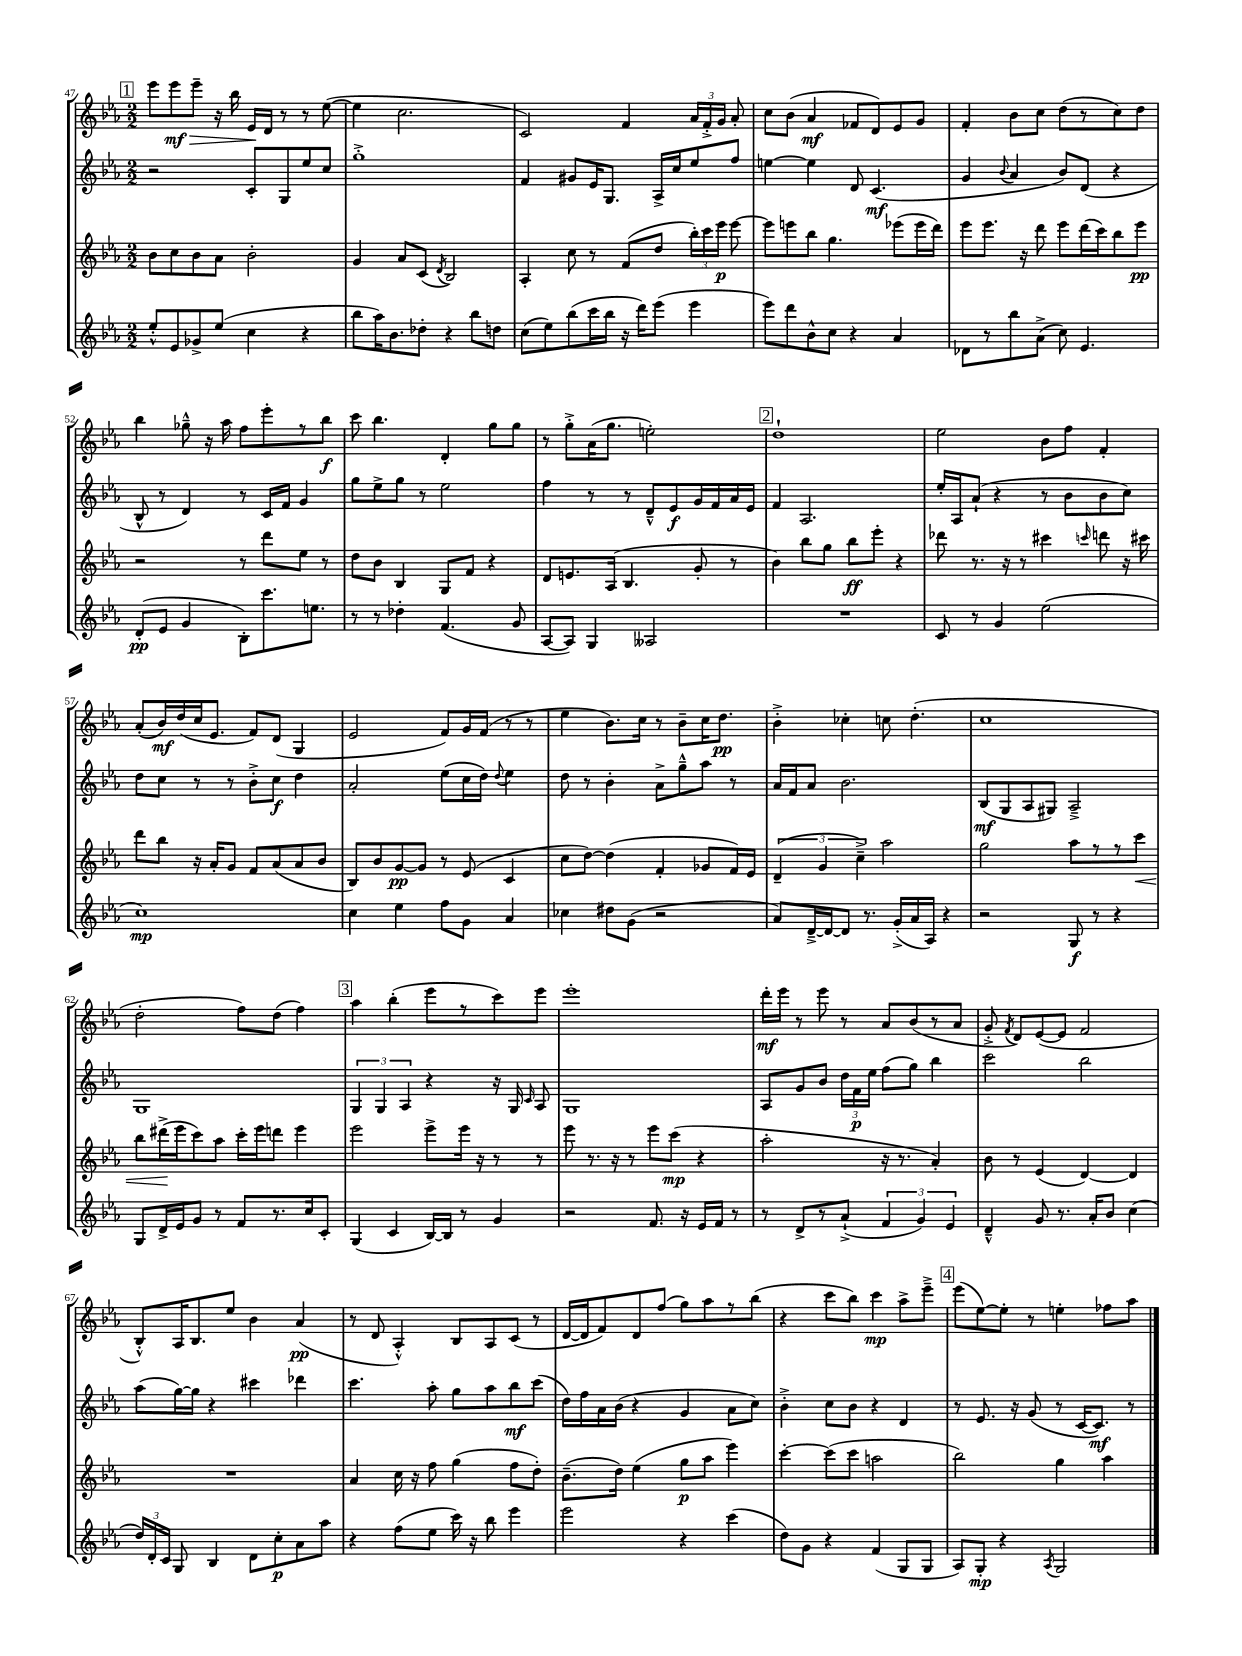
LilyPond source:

<<
\new StaffGroup <<
\new Staff = "s0" {
    \clef treble \key ees \major \numericTimeSignature \time 2/2
    \autoBeamOff \mark \markup { \box "1" } ees'''8[ ees'''8\mf\> ees'''8]-- r16 bes''16 ees'16[\! d'16] r8 r8 ees''8~( |
    ees''4 c''2. |
    c'2) f'4 \tuplet 3/2 { aes'16[ f'16-.-> g'16] } aes'8-. |
    c''8[ bes'8]( aes'4\mf fes'8[ d'8) ees'8 g'8] |
    f'4-. bes'8[ c''8] d''8[( r8 c''8) d''8] |
    bes''4 ges''8---^ r16 aes''16 f''8[ ees'''8-. r8 bes''8]\f |
    c'''8 bes''4. d'4-. g''8[ g''8] |
    r8 g''8[-.-> aes'16( g''8.] e''2-.) |
    \mark \markup { \box "2" } d''1-! |
    ees''2 bes'8[ f''8] f'4-. |
    aes'8[-.( bes'16\mf) d''16( c''16 ees'8.] f'8[) d'8]( g4 |
    ees'2 f'8[) g'16 f'16]( r8 r8 |
    ees''4 bes'8.[) c''16] r8 bes'8[-- c''16 d''8.]\pp |
    bes'4-.-> ces''4-. c''8 d''4.-.( |
    c''1 |
    d''2-. f''8[) d''8]( f''4) |
    \mark \markup { \box "3" } aes''4 bes''4-.( ees'''8[ r8 c'''8) ees'''8] |
    ees'''1-. |
    d'''16[-.\mf ees'''16] r8 ees'''8 r8 aes'8[ bes'8( r8 aes'8] |
    g'8-.-> \acciaccatura { f'8 } d'8[) ees'8~( ees'8] f'2 |
    bes8[-.-^) aes16 bes8. ees''8] bes'4 aes'4\pp( |
    r8 d'8 aes4-.-^) bes8[ aes8 c'8]( r8 |
    d'16[~ d'16 f'8) d'8 f''8]( g''8[) aes''8 r8 bes''8]( |
    r4 c'''8[ bes''8]) c'''4\mp aes''8[-> ees'''8]---> |
    \mark \markup { \box "4" } ees'''8[( ees''8~) ees''8]-. r8 e''4-. fes''8[ aes''8] \bar "|." |
}
\new Staff = "s1" {
    \clef treble \key ees \major \numericTimeSignature \time 2/2
    \autoBeamOff \mark \markup { \box "1" } r2 c'8[-. g8 ees''8 c''8] |
    g''1-.-> |
    f'4 gis'8[ ees'16 g8.] aes16[-> c''16 ees''8 f''8] |
    e''4~ e''4 d'8 c'4.\mf( |
    g'4 \appoggiatura { bes'8 } aes'4 bes'8[) d'8]( r4 |
    bes8-^ r8 d'4) r8 c'16[ f'16] g'4 |
    g''8[ ees''8-> g''8] r8 ees''2 |
    f''4 r8 r8 d'8[---^ ees'8\f g'16 f'16 aes'16 ees'16] |
    \mark \markup { \box "2" } f'4 aes2. |
    ees''16[-. aes16 aes'8]-!( r4 r8 bes'8[ bes'8 c''8]) |
    d''8[ c''8] r8 r8 bes'8[-.-> c''8]\f d''4 |
    aes'2-. ees''8[( c''16 d''16]) \appoggiatura { d''8 } ees''4 |
    d''8 r8 bes'4-. aes'8[-> g''8---^ aes''8] r8 |
    aes'16[ f'16 aes'8] bes'2. |
    bes8[\mf( g8 aes8 gis8]) aes2---> |
    g1 |
    \mark \markup { \box "3" } \tuplet 3/2 { g4 g4 aes4 } r4 r16 g16 \grace { c'16 } aes8 |
    g1 |
    aes8[ g'8 bes'8] \tuplet 3/2 { d''16[ f'16\p ees''16] } f''8[( g''8]) bes''4 |
    c'''2 bes''2 |
    aes''8[( g''16~) g''16] r4 cis'''4 des'''4 |
    c'''4. aes''8-. g''8[ aes''8 bes''8\mf c'''8]( |
    d''16[) f''16 aes'16 bes'16]( r4 g'4 aes'8[ c''8]) |
    bes'4-.-> c''8[ bes'8] r4 d'4 |
    \mark \markup { \box "4" } r8 ees'8. r16 g'8( r8 c'16[~ c'8.]\mf) r8 \bar "|." |
}
\new Staff = "s2" {
    \clef treble \key ees \major \numericTimeSignature \time 2/2
    \autoBeamOff \mark \markup { \box "1" } bes'8[ c''8 bes'8 aes'8] bes'2-. |
    g'4 aes'8[ c'8]( \acciaccatura { d'8 } bes2) |
    aes4-. c''8 r8 f'8[( d''8] \tuplet 3/2 { bes''16[-.) c'''16 ees'''16]\p } ees'''8~ |
    ees'''8[ e'''8 bes''8] g''4. ees'''8[( ees'''16 d'''16]) |
    ees'''8[ ees'''8.] r16 d'''8 ees'''8[ d'''16( c'''16) bes''8 ees'''8]\pp |
    r2 r8 d'''8[ ees''8] r8 |
    d''8[ bes'8] bes4 g8[ f'8] r4 |
    d'8[ e'8. aes16]( bes4. g'8-. r8 |
    \mark \markup { \box "2" } bes'4) bes''8[ g''8] bes''8[\ff ees'''8]-. r4 |
    des'''8 r8. r16 r8 cis'''4 \grace { c'''16 } d'''8 r16 cis'''16 |
    d'''8[ bes''8] r16 aes'16[-. g'8] f'8[ aes'8( aes'8 bes'8] |
    bes8[) bes'8 g'8~\pp g'8] r8 ees'8( c'4 |
    c''8[ d''8]~) d''4( f'4-. ges'8[ f'16) ees'16] |
    \tuplet 3/2 { d'4--( g'4 c''4--->) } aes''2 |
    g''2 aes''8[ r8 r8 c'''8]\< |
    bes''8[ dis'''16->\!( ees'''16 c'''8) aes''8] c'''16[-. ees'''16 d'''8] ees'''4 |
    \mark \markup { \box "3" } ees'''2 ees'''8[-> ees'''16] r16 r8 r8 |
    ees'''8 r8. r16 r8 ees'''8[ c'''8]\mp( r4 |
    aes''2-. r16 r8. aes'4-.) |
    bes'8 r8 ees'4( d'4~) d'4 |
    R1 |
    aes'4 c''16 r16 f''8 g''4( f''8[ d''8]-.) |
    bes'8.[--( d''16]) ees''4( g''8[\p aes''8] ees'''4) |
    c'''4~-. c'''8[( c'''8] a''2 |
    \mark \markup { \box "4" } bes''2) g''4 aes''4 \bar "|." |
}
\new Staff = "s3" {
    \clef treble \key ees \major \numericTimeSignature \time 2/2
    \autoBeamOff \mark \markup { \box "1" } ees''8[-.-^ ees'8 ges'8-> ees''8]( c''4 r4 |
    bes''8[ aes''16) bes'8. des''8]-. r4 bes''8[ d''8] |
    c''8[( ees''8) bes''8( c'''16 bes''16] r16 d'''16[) ees'''8]( ees'''4 |
    ees'''8[) d'''8 bes'8-^ c''8] r4 aes'4 |
    des'8[ r8 bes''8 aes'8]->( c''8) ees'4. |
    d'8[-.\pp( ees'8] g'4 bes8[-.) c'''8. e''8.] |
    r8 r8 des''4-. f'4.( g'8 |
    aes8[~ aes8]) g4 aeses2 |
    \mark \markup { \box "2" } R1 |
    c'8 r8 g'4 ees''2( |
    c''1\mp) |
    c''4 ees''4 f''8[ g'8] aes'4 |
    ces''4 dis''8[ g'8]( r2 |
    aes'8[) d'16~---> d'16~ d'8] r8. g'16[-.->( aes'16 aes16]) r4 |
    r2 g8\f r8 r4 |
    g8[ d'16-> ees'16 g'8] r8 f'8[ r8. c''16 c'8]-. |
    \mark \markup { \box "3" } g4( c'4 bes16[~) bes16] r8 g'4 |
    r2 f'8. r16 ees'16[ f'16] r8 |
    r8 d'8[-> r8 aes'8]-!->( \tuplet 3/2 { f'4 g'4) ees'4 } |
    d'4---^ g'8 r8. aes'16[-. bes'8] c''4( |
    \tuplet 3/2 { d''16[) d'16-. c'16] } g8 bes4 d'8[ c''8-.\p aes'8 aes''8] |
    r4 f''8[( ees''8] c'''16) r16 bes''8 ees'''4 |
    ees'''2 r4 c'''4( |
    d''8[) g'8] r4 f'4( g8[ g8] |
    \mark \markup { \box "4" } aes8[) g8]-.\mp r4 \acciaccatura { aes8 } g2 \bar "|." |
}
>>
>>
\layout { \context { \Score currentBarNumber = #47 } }
